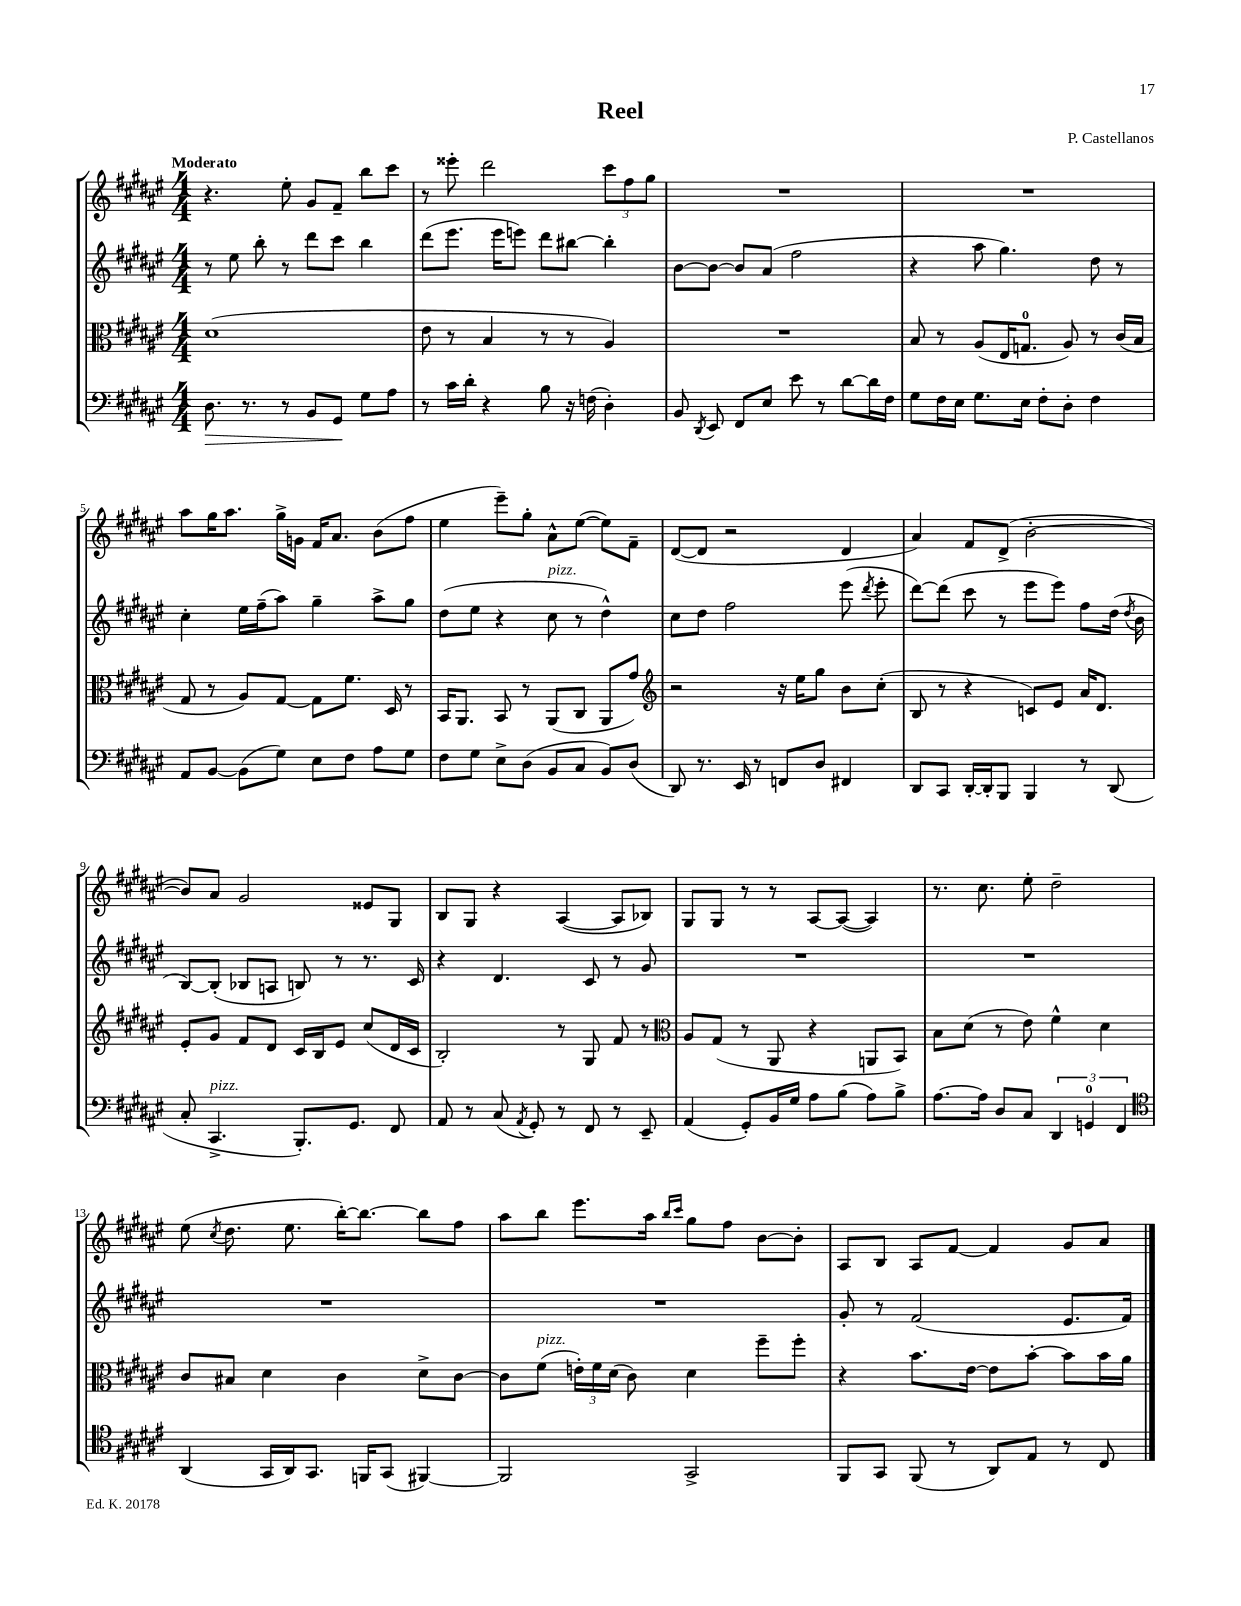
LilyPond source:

\header { title = "Reel" composer = "P. Castellanos" }
<<
\new StaffGroup <<
\new Staff = "s0" {
    \clef treble \key fis \major \numericTimeSignature \time 4/4 \tempo "Moderato"
    \autoBeamOff r4. eis''8-. gis'8[ fis'8]-- b''8[ cis'''8] |
    r8 eisis'''8-. dis'''2 \tuplet 3/2 { cis'''8[ fis''8 gis''8] } |
    R1 |
    R1 |
    ais''8[ gis''16 ais''8.] gis''16[-> g'16] fis'16[ ais'8.] b'8[( fis''8] |
    eis''4 eis'''8[--) gis''8]-. ais'8[-^ eis''8]~( eis''8[) fis'8]-- |
    dis'8[~( dis'8] r2 dis'4 |
    ais'4) fis'8[ dis'8]->( b'2~-. |
    b'8[) ais'8] gis'2 eisis'8[ gis8] |
    b8[ gis8] r4 ais4~( ais8[ bes8]) |
    gis8[ gis8] r8 r8 ais8[~ ais8]~( ais4) |
    r8. cis''8. eis''8-. dis''2-- |
    eis''8( \acciaccatura { cis''8 } dis''8. eis''8. b''16[~-.) b''8.]~ b''8[ fis''8] |
    ais''8[ b''8] eis'''8.[ ais''16] \grace { b''16[ cis'''16] } gis''8[ fis''8] b'8[~ b'8]-. |
    ais8[ b8] ais8[ fis'8]~ fis'4 gis'8[ ais'8] \bar "|." |
}
\new Staff = "s1" {
    \clef treble \key fis \major \numericTimeSignature \time 4/4
    \autoBeamOff r8 eis''8 b''8-. r8 dis'''8[ cis'''8] b''4 |
    dis'''8[( eis'''8.] eis'''16[ e'''8]) dis'''8[ bis''8]~ bis''4-. |
    b'8[~ b'8]~ b'8[ ais'8]( fis''2 |
    r4 ais''8 gis''4.) dis''8 r8 |
    cis''4-. eis''16[ fis''16--( ais''8]) gis''4-- ais''8[-> gis''8] |
    dis''8[( eis''8] r4 cis''8^\markup { \italic "pizz." } r8 dis''4-^) |
    cis''8[ dis''8] fis''2 eis'''8( \acciaccatura { dis'''8 } eis'''8-. |
    dis'''8[~) dis'''8]( cis'''8 r8 eis'''8[ eis'''8]) fis''8[ dis''16]( \acciaccatura { dis''8 } b'16 |
    b8[~) b8]-.( bes8[ a8] b8) r8 r8. cis'16 |
    r4 dis'4. cis'8 r8 gis'8 |
    R1 |
    R1 |
    R1 |
    R1 |
    gis'8-. r8 fis'2( eis'8.[ fis'16]) \bar "|." |
}
\new Staff = "s2" {
    \clef alto \key fis \major \numericTimeSignature \time 4/4
    \autoBeamOff dis'1( |
    eis'8 r8 b4 r8 r8 ais4) |
    R1 |
    b8 r8 ais8[( eis16 g8.]-0 ais8) r8 cis'16[( b16] |
    gis8 r8 ais8[) gis8]~ gis8[ fis'8.] dis16 r8 |
    b,16[ ais,8.] b,8 r8 ais,8[( cis8] ais,8[ gis'8]) |
    \clef treble r2 r16 eis''16[ gis''8] b'8[ cis''8]-.( |
    b8 r8 r4 c'8[) eis'8] ais'16[ dis'8.] |
    eis'8[-. gis'8] fis'8[ dis'8] cis'16[ b16 eis'8] cis''8[( dis'16 cis'16] |
    b2-.) r8 gis8 fis'8 r8 |
    \clef alto ais8[ gis8]( r8 ais,8 r4 a,8[ b,8]) |
    b8[ dis'8]( r8 eis'8) fis'4-^ dis'4 |
    cis'8[ bis8] dis'4 cis'4 dis'8[-> cis'8]~ |
    cis'8[ fis'8]^\markup { \italic "pizz." }( \tuplet 3/2 { e'16[-.) fis'16 dis'16]( } cis'8) dis'4 fis''8[-- fis''8]-. |
    r4 b'8.[ eis'16]~ eis'8[ b'8]~-. b'8[ b'16 ais'16] \bar "|." |
}
\new Staff = "s3" {
    \clef bass \key fis \major \numericTimeSignature \time 4/4
    \autoBeamOff dis8.\> r8. r8 b,8[ gis,8]\! gis8[ ais8] |
    r8 cis'16[ dis'16]-. r4 b8 r16 f16( dis4-.) |
    b,8 \acciaccatura { dis,8 } eis,8 fis,8[ eis8] eis'8 r8 dis'8[~ dis'16 fis16] |
    gis8[ fis16 eis16] gis8.[ eis16] fis8[-. dis8]-. fis4 |
    ais,8[ b,8]~ b,8[( gis8]) eis8[ fis8] ais8[ gis8] |
    fis8[ gis8] eis8[-> dis8]( b,8[ cis8] b,8[) dis8]( |
    dis,8) r8. eis,16 r8 f,8[ dis8] fis,4 |
    dis,8[ cis,8] dis,16[~-. dis,16-. b,,8] b,,4 r8 dis,8( |
    cis8-. cis,4.->^\markup { \italic "pizz." } b,,8.[-.) gis,8.] fis,8 |
    ais,8 r8 cis8( \acciaccatura { ais,8 } gis,8-.) r8 fis,8 r8 eis,8-- |
    ais,4( gis,8[-.) b,16 gis16] ais8[ b8]( ais8[) b8]-> |
    ais8.[~ ais16] dis8[ cis8] \tuplet 3/2 { dis,4 g,4-0 fis,4 } |
    \clef tenor ais,4( gis,16[ ais,16) gis,8.] f,16[ gis,8]( fis,4~) |
    fis,2 gis,2-> |
    fis,8[ gis,8] fis,8( r8 ais,8[) eis8] r8 cis8 \bar "|." |
}
>>
>>
